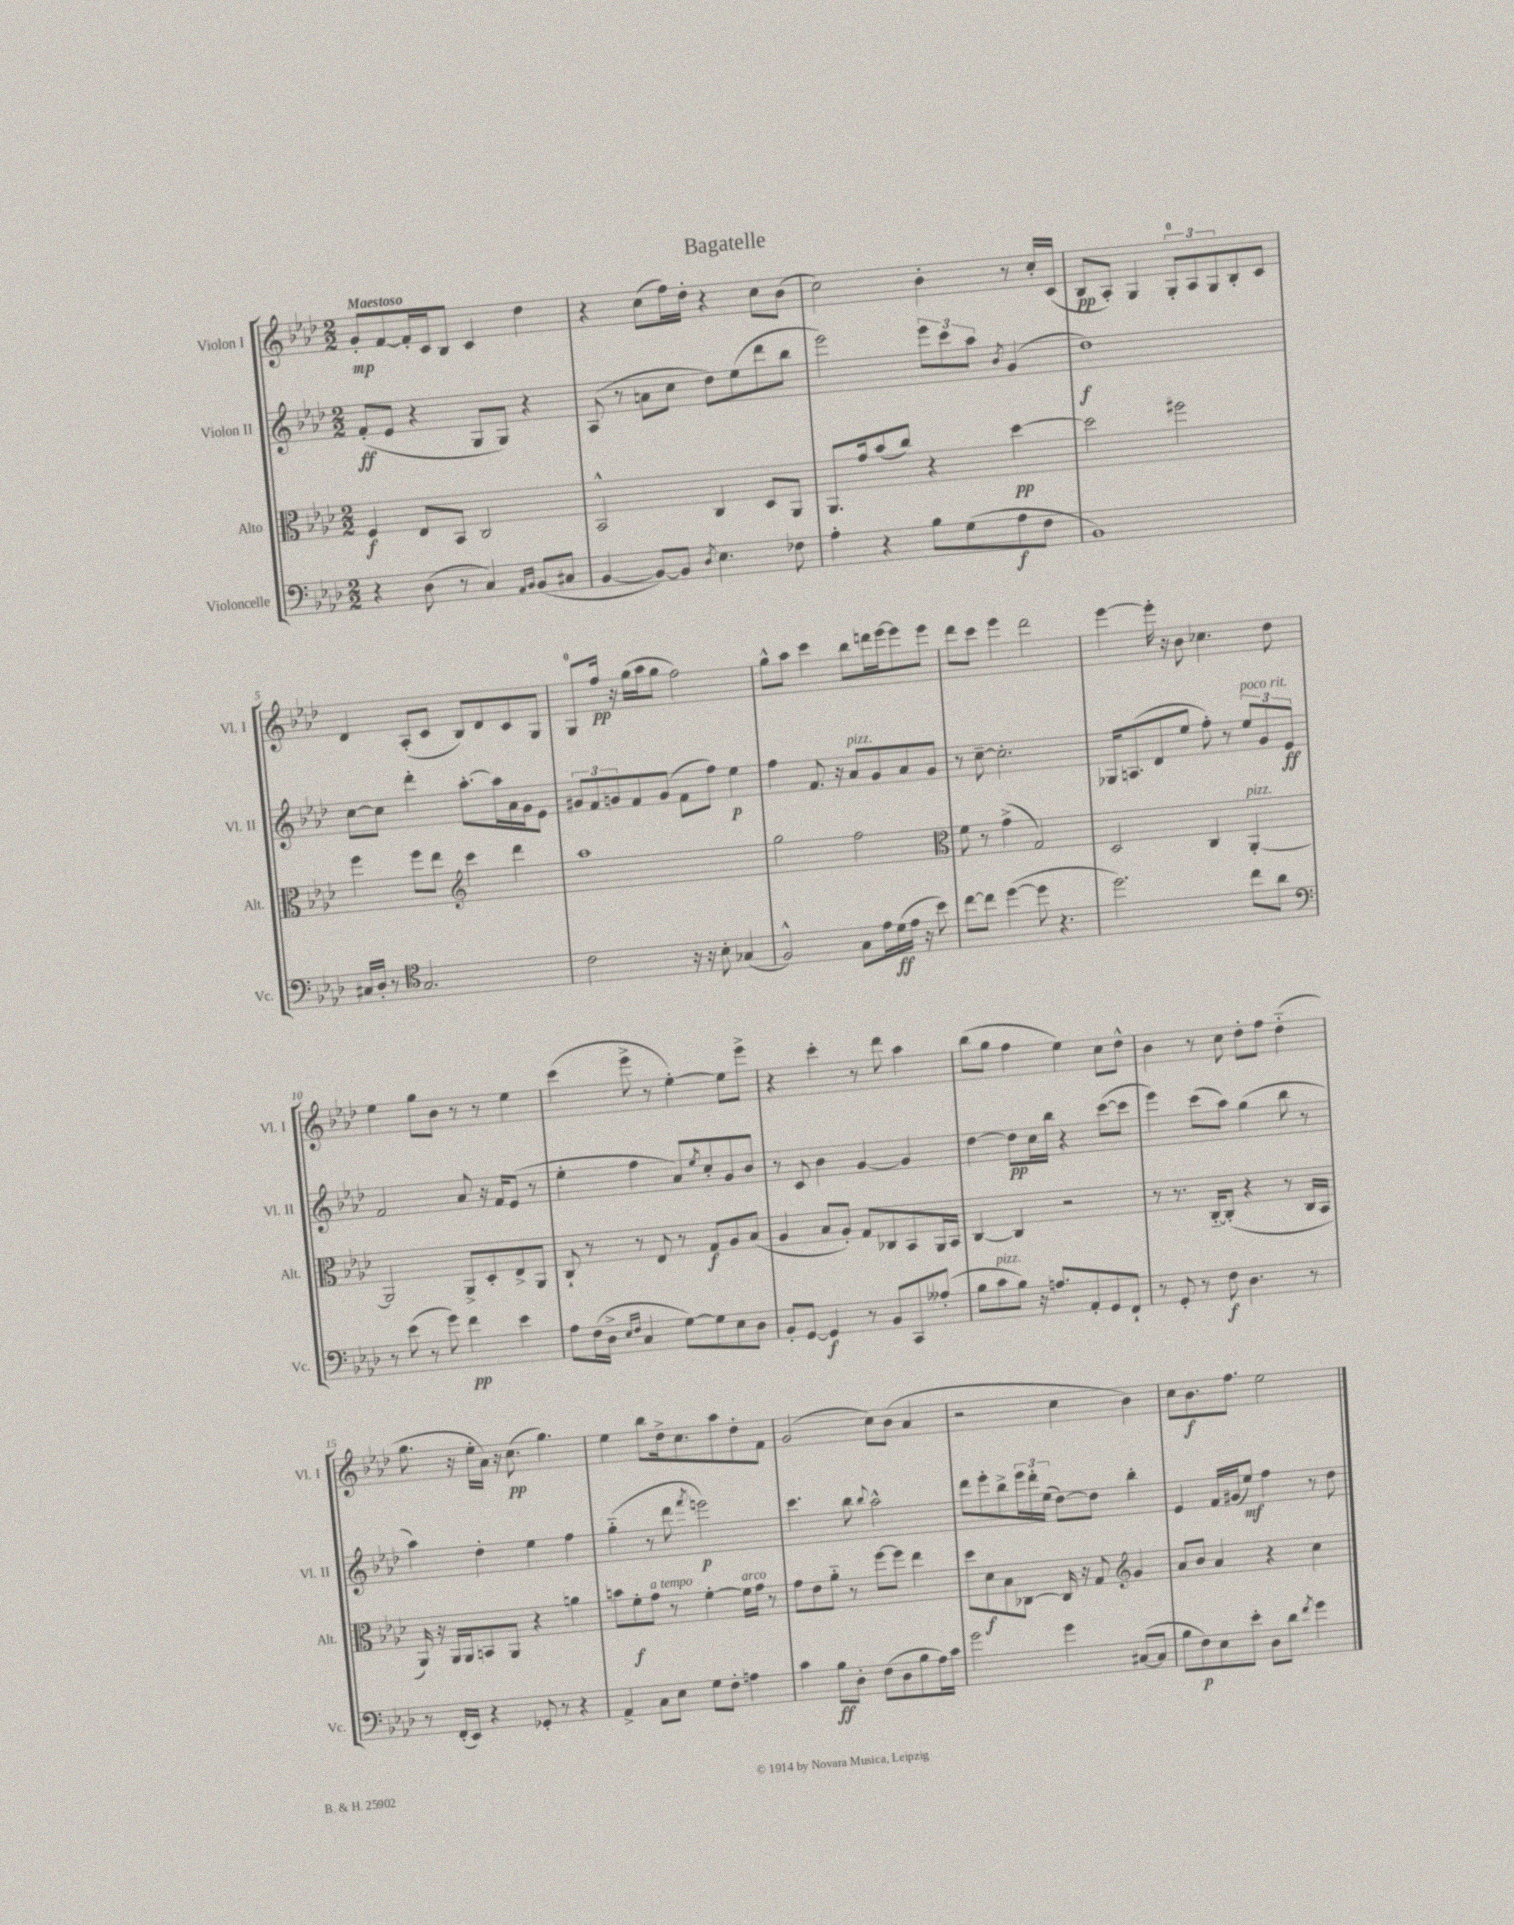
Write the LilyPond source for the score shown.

\header { title = "Bagatelle" }
<<
\new StaffGroup <<
\new Staff = "s0" \with { instrumentName = "Violon I" shortInstrumentName = "Vl. I" } {
    \clef treble \key aes \major \numericTimeSignature \time 2/2 \tempo "Maestoso"
    g'8-.\mp f'8~ f'16-. c'16 bes8 c'4 des''4 |
    r4 c''8( f''16) des''16-. r4 c''8 bes'8( |
    c''2) bes'4-. r8 c''16-. c'16( |
    bes8\pp aes8-.) g4 \tuplet 3/2 { g8-0-. aes8 g8 } bes8-. c'8 |
    des'4 aes8-.( c'8 bes8) des'8 c'8 g8 |
    g8-0 f''16\pp r16 g''16( aes''16 g''8 f''2) |
    g''8-^ aes''8 c'''4 bes''8 d'''16 ees'''16~ ees'''8 ees'''8 |
    des'''8 c'''8 ees'''4 des'''2 |
    ees'''4~ ees'''16-. r16 bes'8 ces''4. des''8 |
    ees''4 g''8 bes'8 r8 r8 ees''4 |
    c'''4( ees'''8-> r8 ees''4~-.) ees''8 ees'''8-> |
    r4 c'''4-. r8 des'''8 aes''4 |
    bes''8( g''8 f''4 ees''4) c''8 des''8-^ |
    bes'4 r8 c''8 des''8-. f''8 des''4-_( |
    g''8. r16 ees''16-. aes'16) r16 c''8.\pp( g''4.) |
    ees''4 bes''8 des''16-> c''8. aes''8 des''8-. f'8 |
    g'2( c''8) bes'8( aes'4 |
    r2 c''4 bes'4) |
    c''8 bes'8.\f f''8. ees''2 \bar "|." |
}
\new Staff = "s1" \with { instrumentName = "Violon II" shortInstrumentName = "Vl. II" } {
    \clef treble \key aes \major \numericTimeSignature \time 2/2
    f'8-.\ff( ees'8 r4 g8 g8) r4 |
    aes8( r8 a'8 c''8 des''8) ees''8( des'''8 bes''8 |
    ees'''2) \tuplet 3/2 { ees'''8 c'''8 aes''8 } \acciaccatura { bes'8 } g'4( |
    des''1\f) |
    c''8~ c''8 des'''4-. aes''8.~-. aes''16 aes'16 g'16 ees'8 |
    \tuplet 3/2 { gis'8 f'8 g'8 } f'8 g'8( f'8 f''8) ees''4\p |
    f''4 f'8. r16 aes'8^\markup { \italic "pizz." } g'8 aes'8 g'8 |
    r8 c''8~-- c''2.-. |
    ges16 a8.( des'8 ees''8 f''8-.) r8 \tuplet 3/2 { ees''8^\markup { \italic "poco rit." } g'8 ees'8\ff } |
    f'2 aes'8 r16 f'16 ees'8( r8 |
    ees''4-. f''4 aes'8) \acciaccatura { ees''8 } c''8-. g'8 bes'8 |
    r8 c'8 bes'4 g'4~ g'4 |
    des''4~ des''8\pp c''16 bes''16 r4 c'''8~( c'''8 |
    ees'''4) c'''8( aes''8) g''4( bes''8 r8 |
    aes''4) des''4-. ees''4 f''4 |
    g''4-_( r8 des'''8 \acciaccatura { f'''8 } e'''2\p) |
    c'''4. bes''8 \appoggiatura { bes''8 } aes''2-^ |
    des'''8 ees'''8-. bes''8-> \tuplet 3/2 { ees'''16 des'''16-. ees''16( } des''8~) des''8 bes''4-. |
    ees'4 f'16 gis'16( ees''8\mf) f''4 r8 des''8 \bar "|." |
}
\new Staff = "s2" \with { instrumentName = "Alto" shortInstrumentName = "Alt." } {
    \clef alto \key aes \major \numericTimeSignature \time 2/2
    f4\f ees8 bes,8 c2 |
    bes,2-^ c4 des8 aes,8 |
    aes,8. g'16 bes'8( c''8) r4 des''4~\pp |
    des''2 fis''2 |
    f''4 f''8 ees''8 \clef treble c'''4 des'''4 |
    aes''1 |
    g''2 f''2 |
    \clef alto f'8 r8 g'4->( g2) |
    des2 c4 aes,4~-.^\markup { \italic "pizz." } |
    aes,2 aes,8-> des8-. ees8-> aes,8 |
    c8-! r8 r8 ees8 r8 g8\f aes8 bes8( |
    aes4 bes8 aes8-.) g8 ces8 bes,8 aes,16 bes,16 |
    c4~ c4 r2 |
    r8 r8. c16~-_ c8-.( r4 r8 c16 bes,16 |
    aes,16) r16 aes,16 aes,16 b,8 aes,8 r4 a'4 |
    b'8 f'8-.\f g'8^\markup { \italic "a tempo" } r8 f'4~-. f'16^\markup { \italic "arco" } g'16 r8 |
    g'8 ees'8 aes'8-_ r8 f''8~ f''8 ees''4 |
    des''8 des'8\f bes8 ces8~ ces16 r16 g8 \clef treble g'4 |
    aes'8 bes'8 aes'4 r4 c''4 \bar "|." |
}
\new Staff = "s3" \with { instrumentName = "Violoncelle" shortInstrumentName = "Vc." } {
    \clef bass \key aes \major \numericTimeSignature \time 2/2
    r4 des8( r8 c4) \grace { aes,16 bes,16 } bes,8( cis8 |
    bes,4~ bes,8~) bes,8 \acciaccatura { des8 } ees4. fes8 |
    aes4-. r4 bes8 g8( aes8\f f8 |
    bes,1) |
    cis16 des16-. r8 \clef tenor g2. |
    c'2 r16 r16 bes8-. ges4( |
    f2-^) g8 ees'16 des'16\ff( ees'16 r16 bes'8) |
    c''8~ c''8 des''4~( des''8 r4. |
    des''2.) c''8 aes'8 |
    \clef bass r8 ees'8( r8 g'8) f'4\pp ees'4 |
    aes8 f16( des16-> \grace { ees16 f16 } c4 g8~) g8 ees8 des8 |
    bes,8-. g,8~ g,4\f r8 bes,8 c,8 aeses8-.( |
    bes8 c'8^\markup { \italic "pizz." } bes8) r16 a8. aes,8-. g,8 f,8-! |
    r8 g,8-. r8 f8\f des4. r8 |
    r8 f,16-.( ees,16) r4 ges,8-. r8 r4 |
    aes,4-> c8 ees8 g8 f8-. a4 |
    c'4 bes8\ff des8-. f8( des8 bes8 aes16) c'16 |
    g'2 g'4 cis8~( cis8 |
    bes8 f8\p) ees8 ees'8-. des8 des'8 \acciaccatura { f'8 } g'4 \bar "|." |
}
>>
>>
